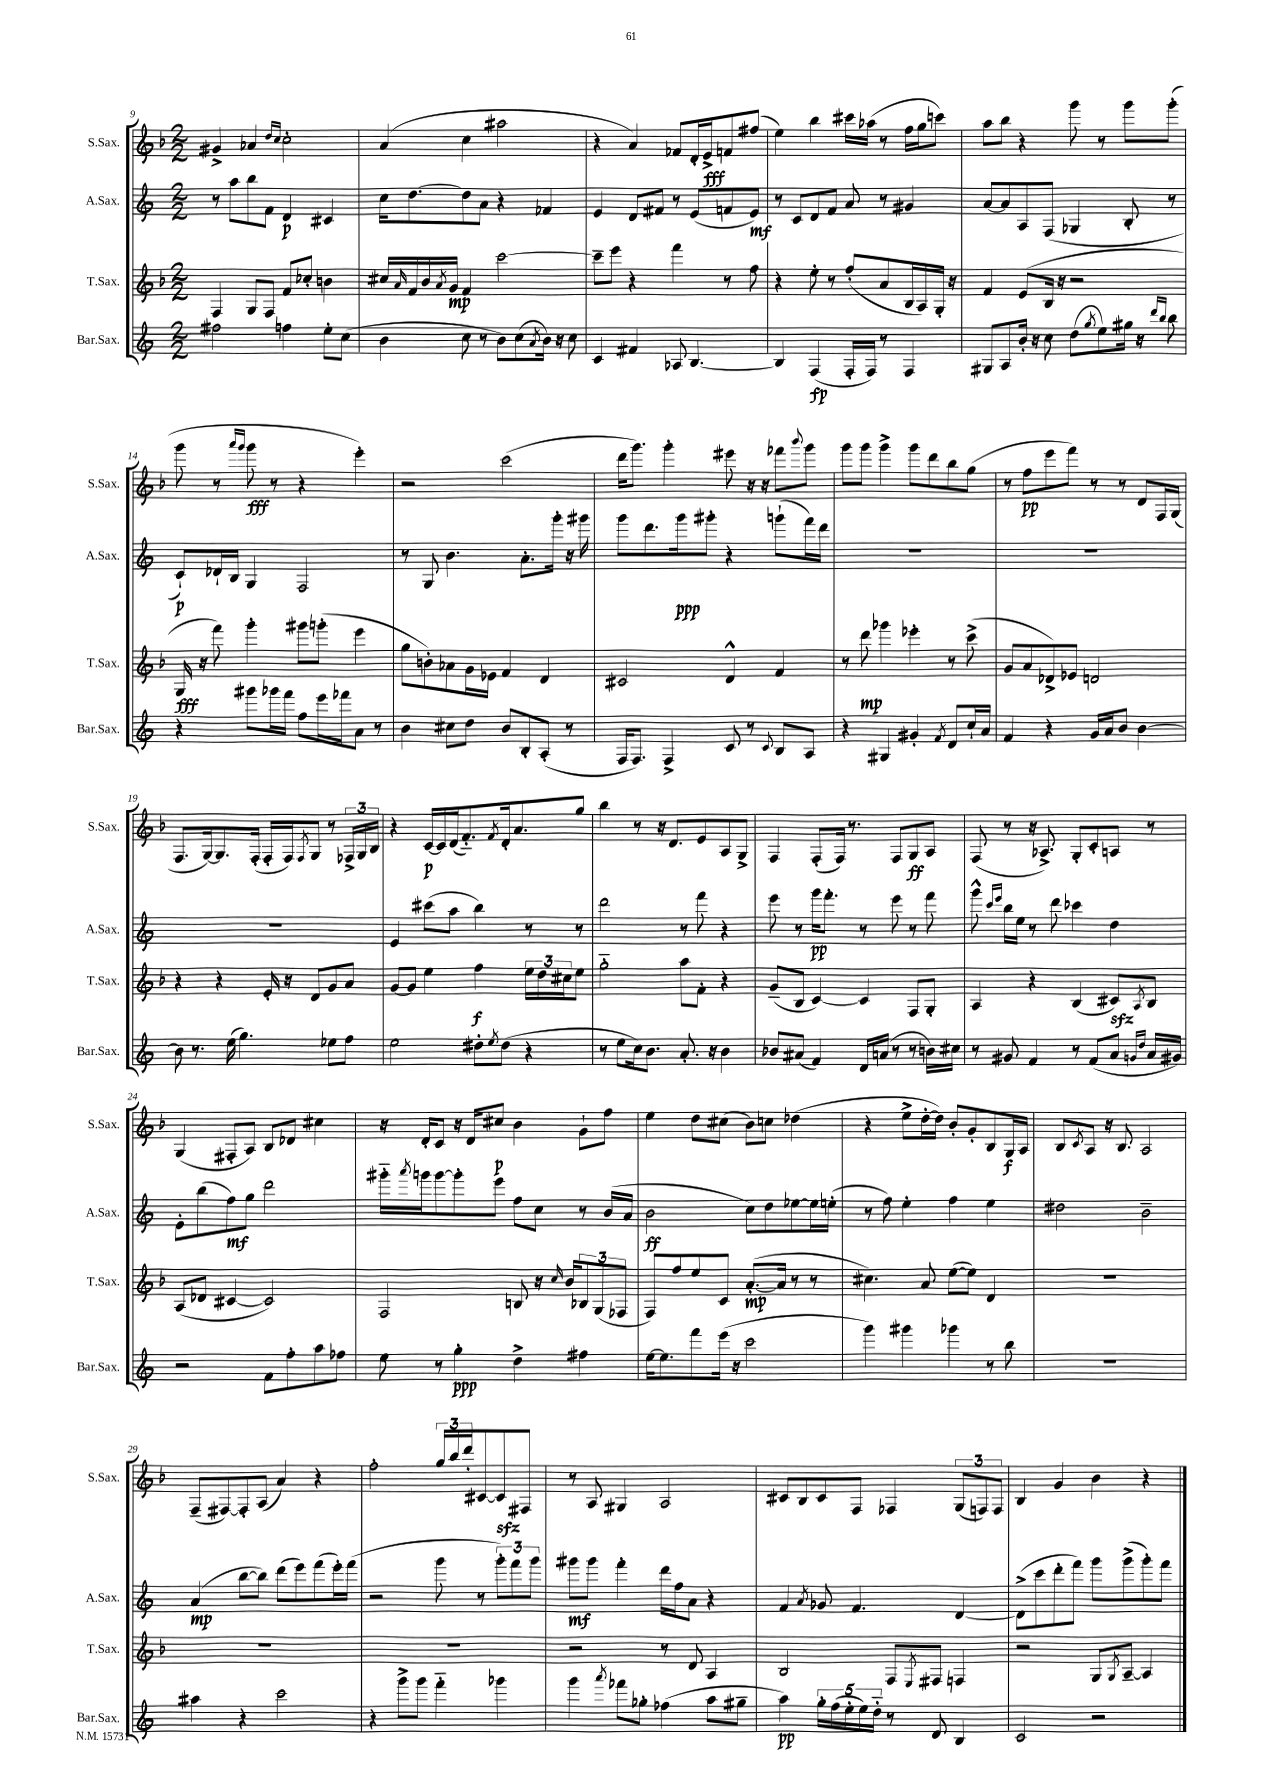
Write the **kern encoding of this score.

**kern	**dynam	**kern	**dynam	**kern	**dynam	**kern	**dynam
*part4	*part4	*part3	*part3	*part2	*part2	*part1	*part1
*staff4	*staff4	*staff3	*staff3	*staff2	*staff2	*staff1	*staff1
*I"Bar.Sax.	*	*I"T.Sax.	*	*I"A.Sax.	*	*I"S.Sax.	*
*I'Bar.Sax.	*	*I'T.Sax.	*	*I'A.Sax.	*	*I'S.Sax.	*
*clefG2	*	*clefG2	*	*clefG2	*	*clefG2	*
*k[]	*	*k[b-]	*	*k[]	*	*k[b-]	*
*M2/2	*	*M2/2	*	*M2/2	*	*M2/2	*
=9	=9	=9	=9	=9	=9	=9	=9
2ff#X\	.	4F/	.	8r	.	4g#X^/	.
.	.	.	.	8aa\L	.	.	.
.	.	8G/L	.	8bb\	.	4a-X/	.
.	.	8F/J	.	8f\J	.	.	.
.	.	.	.	.	.	16qqdd/LL	.
.	.	.	.	.	.	16qqcc/JJ	.
4ffn\	.	8f/L	.	4d/	p	2cc'\	.
.	.	8cc-X'/J	.	.	.	.	.
8ee'\L	.	4bn\	.	4c#X/	.	.	.
(8cc\J	.	.	.	.	.	.	.
=10	=10	=10	=10	=10	=10	=10	=10
4b\	.	16cc#X/LL	.	16cc\KL	.	(4a/	.
.	.	16qqa/	.	.	.	.	.
.	.	16f/	.	[8.dd\	.	.	.
.	.	16b-/	.	.	.	.	.
.	.	8qa/	.	.	.	.	.
.	.	16g/JJ	mp	.	.	.	.
8cc\	.	4f/	.	8dd\]	.	4cc\	.
8r	.	.	.	8a\J	.	.	.
8b\L)	.	[2ccc\	.	4r	.	2aa#X\	.
(8cc\	.	.	.	.	.	.	.
8qa/	.	.	.	.	.	.	.
16b\Jk)	.	.	.	4f-X/	.	.	.
16r	.	.	.	.	.	.	.
8cc\	.	.	.	.	.	.	.
=11	=11	=11	=11	=11	=11	=11	=11
4c/	.	8ccc~\L]	.	4e/	.	4r	.
.	.	8eee\J	.	.	.	.	.
4f#X/	.	4r	.	8d/L	.	4a/)	.
.	.	.	.	8f#X/J	.	.	.
8A-X/	.	4fff\	.	8r	.	8f-X/L	.
[4.B/	.	.	.	(8e/L	.	16d'/L	.
.	.	.	.	.	.	16e^/J	fff
.	.	8r	.	8fn/	.	8fn/	.
.	.	8ff\	.	8e/J)	mf	(8ff#X/J	.
=12	=12	=12	=12	=12	=12	=12	=12
4B/]	.	4r	.	8r	.	4ee\)	.
.	.	.	.	8c/L	.	.	.
(4F/	fp	8ee'\	.	8d/	.	4bb-\	.
.	.	8r	.	8f/J	.	.	.
16F'/LL	.	(8ff'/L	.	8a/	.	16ccc#X\LL	.
16F/JJ)	.	.	.	.	.	(16aa-X\JJ	.
8r	.	8a/	.	8r	.	8r	.
4F/	.	16B-/L	.	4g#X/	.	16ff\LL	.
.	.	16A/)	.	.	.	16gg\J	.
.	.	16G'/JJ	.	.	.	8cccn\J)	.
.	.	16r	.	.	.	.	.
=13	=13	=13	=13	=13	=13	=13	=13
8G#X/L	.	4f/	.	[8a/L	.	8aa\L	.
8A/	.	.	.	8a/]	.	8bb-\J	.
16b'/Jk	.	(8e/L	.	8A/	.	4r	.
16r	.	.	.	.	.	.	.
8cc\	.	16B-/Jk	.	(8F/J	.	.	.
.	.	16r	.	.	.	.	.
(8dd\L	.	2r	.	4G-X/	.	8ggg\	.
8qgg/	.	.	.	.	.	.	.
8ee\)	.	.	.	.	.	8r	.
16gg#X\Jk	.	.	.	8B'/	.	8ggg\L	.
16r	.	.	.	.	.	.	.
16qqddd/LL	.	.	.	.	.	.	.
16qqbb/JJ	.	.	.	.	.	.	.
8bb\	.	.	.	8r	.	(8ggg'\J	.
!!LO:LB:g=z
=14	=14	=14	=14	=14	=14	=14	=14
4r	.	16G/	fff	8c`/L)	p	8ggg\	.
.	.	16r	.	.	.	.	.
.	.	8fff\)	.	16d-X`/L	.	8r	.
.	.	.	.	16B/JJ	.	.	.
.	.	.	.	.	.	16qqaaa/LL	.
.	.	.	.	.	.	16qqggg/JJ	.
8ggg#X\L	.	4ggg'\	.	4G/	.	8ggg\	fff
16ggg-X\L	.	.	.	.	.	8r	.
16fff\JJ	.	.	.	.	.	.	.
8ff\L	.	8ggg#X\L	.	2F/	.	4r	.
16eee\L	.	(8gggn'\J	.	.	.	.	.
16fff-X\J	.	.	.	.	.	.	.
8a\J	.	4eee\	.	.	.	4eee'\)	.
8r	.	.	.	.	.	.	.
=15	=15	=15	=15	=15	=15	=15	=15
4b\	.	8gg\L	.	8r	.	2r	.
.	.	8bn'\)	.	8G/	.	.	.
8cc#X\L	.	8a-X\	.	4.b\	.	.	.
8dd\J	.	16g\L	.	.	.	.	.
.	.	16e-X\JJ	.	.	.	.	.
8b/L	.	4f/	.	.	.	(2ccc\	.
8B'/	.	.	.	8.a'\L	.	.	.
(8A'/J	.	4d/	.	.	.	.	.
.	.	.	.	16ggg'\Jk	.	.	.
8r	.	.	.	16r	.	.	.
.	.	.	.	16ggg#X\	.	.	.
=16	=16	=16	=16	=16	=16	=16	=16
16F/KL	.	2c#X/	.	8ggg\L	.	16ddd\KL	.
8.F/J)	.	.	.	.	.	8.ggg\J)	.
.	.	.	.	8.ddd\	.	.	.
4F^/	.	.	.	.	.	4ggg'\	.
.	.	.	.	16ggg\k	ppp	.	.
.	.	.	.	8ggg#X'\J	.	.	.
8c/	.	4d^^/	.	4r	.	8eee#X\	.
8r	.	.	.	.	.	16r	.
.	.	.	.	.	.	16r	.
8qqc/	.	.	.	.	.	.	.
8B/L	.	4f/	.	(8gggn`\L	.	8fff-X\L	.
.	.	.	.	.	.	8qqbbb-/	.
8A/J	.	.	.	16fff\L)	.	8ggg\J	.
.	.	.	.	16ddd\JJ	.	.	.
=17	=17	=17	=17	=17	=17	=17	=17
4r	.	8r	.	1r	.	8ggg\L	.
.	.	8ddd\	mp	.	.	8ggg\J	.
4G#X/	.	4ggg-X\	.	.	.	4ggg^\	.
4g#X'/	.	4eee-X'\	.	.	.	8ggg\L	.
.	.	.	.	.	.	8ddd\	.
8qf/	.	.	.	.	.	.	.
8d/L	.	8r	.	.	.	8bb-\	.
16cc`/L	.	(8ccc^\	.	.	.	(8gg\J	.
16a/JJ	.	.	.	.	.	.	.
=18	=18	=18	=18	=18	=18	=18	=18
4f/	.	8g/L	.	1r	.	8r	.
.	.	8a/	.	.	.	8ff\L	pp
4r	.	8d-X^/)	.	.	.	8eee\	.
.	.	8e-X/J	.	.	.	8fff\J)	.
16g/LL	.	2dn/	.	.	.	8r	.
16a/J	.	.	.	.	.	.	.
8b/J	.	.	.	.	.	8r	.
[4b\	.	.	.	.	.	8d/L	.
.	.	.	.	.	.	16F/L	.
.	.	.	.	.	.	(16G/JJ	.
!!LO:LB:g=z
=19	=19	=19	=19	=19	=19	=19	=19
8b\]	.	4r	.	1r	.	8.F/L	.
8.r	.	.	.	.	.	.	.
.	.	.	.	.	.	[16G/k)	.
.	.	4r	.	.	.	8.G/]	.
(16ee\	.	.	.	.	.	.	.
4.gg\)	.	.	.	.	.	.	.
.	.	.	.	.	.	(16F'/Jk	.
.	.	16e'/	.	.	.	16F'/LL	.
.	.	16r	.	.	.	16F/J)	.
.	.	.	.	.	.	8qF/	.
.	.	8d/L	.	.	.	8G/J	.
8ee-X\L	.	8g/	.	.	.	8r	.
8ff\J	.	8a/J	.	.	.	24F-X^/LL	.
.	.	.	.	.	.	24G/	.
.	.	.	.	.	.	24B-/JJ	.
=20	=20	=20	=20	=20	=20	=20	=20
2ee\	.	[8g/L	.	4e/	.	4r	.
.	.	8g/J]	.	.	.	.	.
.	.	4ee\	.	(8ccc#X\L	.	[16c/LL	p
.	.	.	.	.	.	16c/]	.
.	.	.	.	8aa\J	.	(16d/J	.
.	.	.	.	.	.	8.f/)	.
8dd#X'\L	.	4ff\	f	4bb\)	.	.	.
8qee/	.	.	.	.	.	8qf/	.
(8dd#\J	.	.	.	.	.	16d'/k	.
.	.	.	.	.	.	8.a/	.
4r	.	24ee\LL	.	8r	.	.	.
.	.	24dd\	.	.	.	.	.
.	.	24cc#X\J	.	.	.	.	.
.	.	8ee\J	.	8r	.	8gg/J	.
=21	=21	=21	=21	=21	=21	=21	=21
8r	.	2gg\	.	2ddd\	.	4bb-\	.
8ee\L	.	.	.	.	.	.	.
16cc\k)	.	.	.	.	.	8r	.
8.b\J	.	.	.	.	.	.	.
.	.	.	.	.	.	16r	.
.	.	.	.	.	.	8.d/L	.
8.a'/	.	8aa\L	.	8r	.	.	.
.	.	8f'\J	.	8fff\	.	8e/	.
16r	.	.	.	.	.	.	.
4b\	.	4r	.	4r	.	8A/	.
.	.	.	.	.	.	8G^/J	.
=22	=22	=22	=22	=22	=22	=22	=22
8b-X/L	.	(8g~/L	.	8eee\	.	4F/	.
(8a#X/J	.	8B-/J	.	8r	.	.	.
4f/)	.	[4c/)	.	16ggg\KL	pp	(8F'/L	.
.	.	.	.	8.fff'\J	.	.	.
.	.	.	.	.	.	16F/Jk)	.
.	.	.	.	.	.	8.r	.
16d/LL	.	4c/]	.	8r	.	.	.
(16an/JJ	.	.	.	.	.	.	.
8r	.	.	.	8eee\	.	8F/L	.
8r	.	8F/L	.	8r	.	8G/	ff
16bn\LL)	.	8G'/J	.	8fff\	.	8A/J	.
16cc#X\JJ	.	.	.	.	.	.	.
=23	=23	=23	=23	=23	=23	=23	=23
8r	.	4A/	.	8ggg^^\	.	(8F/	.
.	.	.	.	16qqccc/LL	.	.	.
.	.	.	.	16qqeee/JJ	.	.	.
8g#X/	.	.	.	16bb\LL	.	8r	.
.	.	.	.	16ee\JJ	.	.	.
4f/	.	4r	.	8r	.	16r	.
.	.	.	.	.	.	8.A-X^/)	.
.	.	.	.	8ddd\	.	.	.
8r	.	(4B-/	.	4ccc-X\	.	8G'/L	.
(8f/L	.	.	.	.	.	8c'/	.
8a/J	.	8c#Xzz/L)	.	4dd\	.	8An/J	.
16qqgn/LL	.	.	.	.	.	.	.
16qqdd/JJ	.	8qA/	.	.	.	.	.
16a/LL	.	8B-/J	.	.	.	8r	.
16g#X/JJ)	.	.	.	.	.	.	.
!!LO:LB:g=z
=24	=24	=24	=24	=24	=24	=24	=24
2r	.	(8A/L	.	8e'\L	.	(4G/	.
.	.	8d-X/J	.	(8bb\	.	.	.
.	.	[4c#X/	.	8ff\)	mf	8F#X'/L	.
.	.	.	.	8gg\J	.	8A/J)	.
8f\L	.	2c#/])	.	2ddd\	.	8B-/L	.
8ff'\	.	.	.	.	.	8d-X/J	.
8aa\	.	.	.	.	.	4cc#X\	.
8ff-X\J	.	.	.	.	.	.	.
=25	=25	=25	=25	=25	=25	=25	=25
8ee\	.	2F/	.	16ggg#X\LL	.	16r	.
.	.	.	.	8qaaa/	.	.	.
.	.	.	.	16gggn\J	.	16d'/KL	.
8r	.	.	.	[8ggg\	.	8c/J	.
4gg'\	ppp	.	.	8ggg'\]	.	16r	.
.	.	.	.	.	.	16d/KL	.
.	.	.	.	8eee\J	.	8cc#X/J	p
4dd^\	.	8Bn/	.	8ff\L	.	4b-\	.
.	.	16r	.	8cc\J	.	.	.
.	.	16qqcc/	.	.	.	.	.
.	.	16b-/KL	.	.	.	.	.
4ff#X\	.	12B-X/	.	8r	.	8g`\L	.
.	.	(12G/	.	.	.	.	.
.	.	.	.	(16b/LL	.	8ff\J	.
.	.	12F-X/J	.	.	.	.	.
.	.	.	.	16a/JJ	.	.	.
=26	=26	=26	=26	=26	=26	=26	=26
[16ee\KL	.	8F/L)	.	2b\	ff	4ee\	.
8.ee\]	.	.	.	.	.	.	.
.	.	8ff/	.	.	.	.	.
8fff\	.	8ee/	.	.	.	8dd\L	.
(16eee\Jk	.	8c/J	.	.	.	(8cc#X\J	.
16r	.	.	.	.	.	.	.
2ccc\	.	([8.a'/L	mp	8cc\L)	.	8b-\L)	.
.	.	.	.	8dd\	.	8ccn\J	.
.	.	16a/Jk]	.	.	.	.	.
.	.	8r	.	[8ee-X\	.	(4dd-X\	.
.	.	8r	.	16ee-\L]	.	.	.
.	.	.	.	(16een'\JJ	.	.	.
=27	=27	=27	=27	=27	=27	=27	=27
4ggg\)	.	4.cc#X\)	.	8r	.	4r	.
.	.	.	.	8ff\)	.	.	.
4ggg#X\	.	.	.	4ee'\	.	8ee^\L	.
.	.	8a/	.	.	.	[16dd'\L	.
.	.	.	.	.	.	16dd\JJ])	.
4ggg-X\	.	([8ee\L	.	4ff\	.	8b-'/L	.
.	.	8ee\J])	.	.	.	8g'/	.
8r	.	4d/	.	4ee\	.	8B-/	.
8bb\	.	.	.	.	.	16G/L	f
.	.	.	.	.	.	16A/JJ	.
=28	=28	=28	=28	=28	=28	=28	=28
1r	.	1r	.	2dd#X\	.	8B-/L	.
.	.	.	.	.	.	8qc/	.
.	.	.	.	.	.	8A/J	.
.	.	.	.	.	.	16r	.
.	.	.	.	.	.	8.B-/	.
.	.	.	.	2b~\	.	2A/	.
!!LO:LB:g=z
=29	=29	=29	=29	=29	=29	=29	=29
4aa#X\	.	1r	.	(4a/	mp	(8F~/L	.
.	.	.	.	.	.	[8F#X/)	.
4r	.	.	.	[8bb\L	.	8F#'/]	.
.	.	.	.	8bb\J])	.	(8A/J	.
2ccc\	.	.	.	(8ddd\L	.	4a/)	.
.	.	.	.	8eee\)	.	.	.
.	.	.	.	(8fff\	.	4r	.
.	.	.	.	16eee'\L)	.	.	.
.	.	.	.	(16fff\JJ	.	.	.
=30	=30	=30	=30	=30	=30	=30	=30
4r	.	1r	.	2r	.	2ff'\	.
8ggg^\L	.	.	.	.	.	.	.
8ggg\J	.	.	.	.	.	.	.
4fff\	.	.	.	8ggg\	.	24gg/LL	.
.	.	.	.	.	.	24bb-/	.
.	.	.	.	.	.	24ddd'/J	.
.	.	.	.	8r	.	[8c#X/	.
4ggg-X\	.	.	.	12ggg'\L)	.	8c#zz/]	.
.	.	.	.	12fff\	.	.	.
.	.	.	.	.	.	8F#X/J	.
.	.	.	.	12ggg\J	.	.	.
=31	=31	=31	=31	=31	=31	=31	=31
4ggg\	.	2r	.	8ggg#X\L	mf	8r	.
.	.	.	.	8ggg#\J	.	8A/	.
8qaaa/	.	.	.	.	.	.	.
8fff-X\L	.	.	.	4fff'\	.	4G#X/	.
8gg-X'\J	.	.	.	.	.	.	.
(4ff-X\	.	8r	.	16ddd\LL	.	2A/	.
.	.	.	.	16ff\J	.	.	.
.	.	8d/	.	8a\J	.	.	.
8aa\L	.	4A/	.	4r	.	.	.
8gg#X~\J	.	.	.	.	.	.	.
=32	=32	=32	=32	=32	=32	=32	=32
4aa\)	pp	2B-/	.	4f/	.	8c#X/L	.
.	.	.	.	.	.	8B-/	.
.	.	.	.	8qa/	.	.	.
20gg'\LL	.	.	.	8g-X/	.	8c#/	.
(20ff\	.	.	.	.	.	.	.
20ee'\	.	.	.	.	.	.	.
.	.	.	.	4.f/	.	8F/J	.
20ee\)	.	.	.	.	.	.	.
20dd\JJ	.	.	.	.	.	.	.
8r	.	8F/L	.	.	.	4F-X/	.
.	.	8qE/	.	.	.	.	.
8d/	.	8F#X/J	.	.	.	.	.
4B/	.	4Fn/	.	[4d/	.	(12G/L	.
.	.	.	.	.	.	12Fn/)	.
.	.	.	.	.	.	12F/J	.
=33	=33	=33	=33	=33	=33	=33	=33
2c/	.	2r	.	(8d^\L]	.	4B-/	.
.	.	.	.	8ccc\	.	.	.
.	.	.	.	8ddd'\	.	4g/	.
.	.	.	.	8fff\J)	.	.	.
2r	.	8G/L	.	8ggg\L	.	4b-\	.
.	.	8qG/	.	.	.	.	.
.	.	[8A~/J	.	(8ggg^\	.	.	.
.	.	4A/]	.	8ggg'\)	.	4r	.
.	.	.	.	8fff\J	.	.	.
==	==	==	==	==	==	==	==
*-	*-	*-	*-	*-	*-	*-	*-
